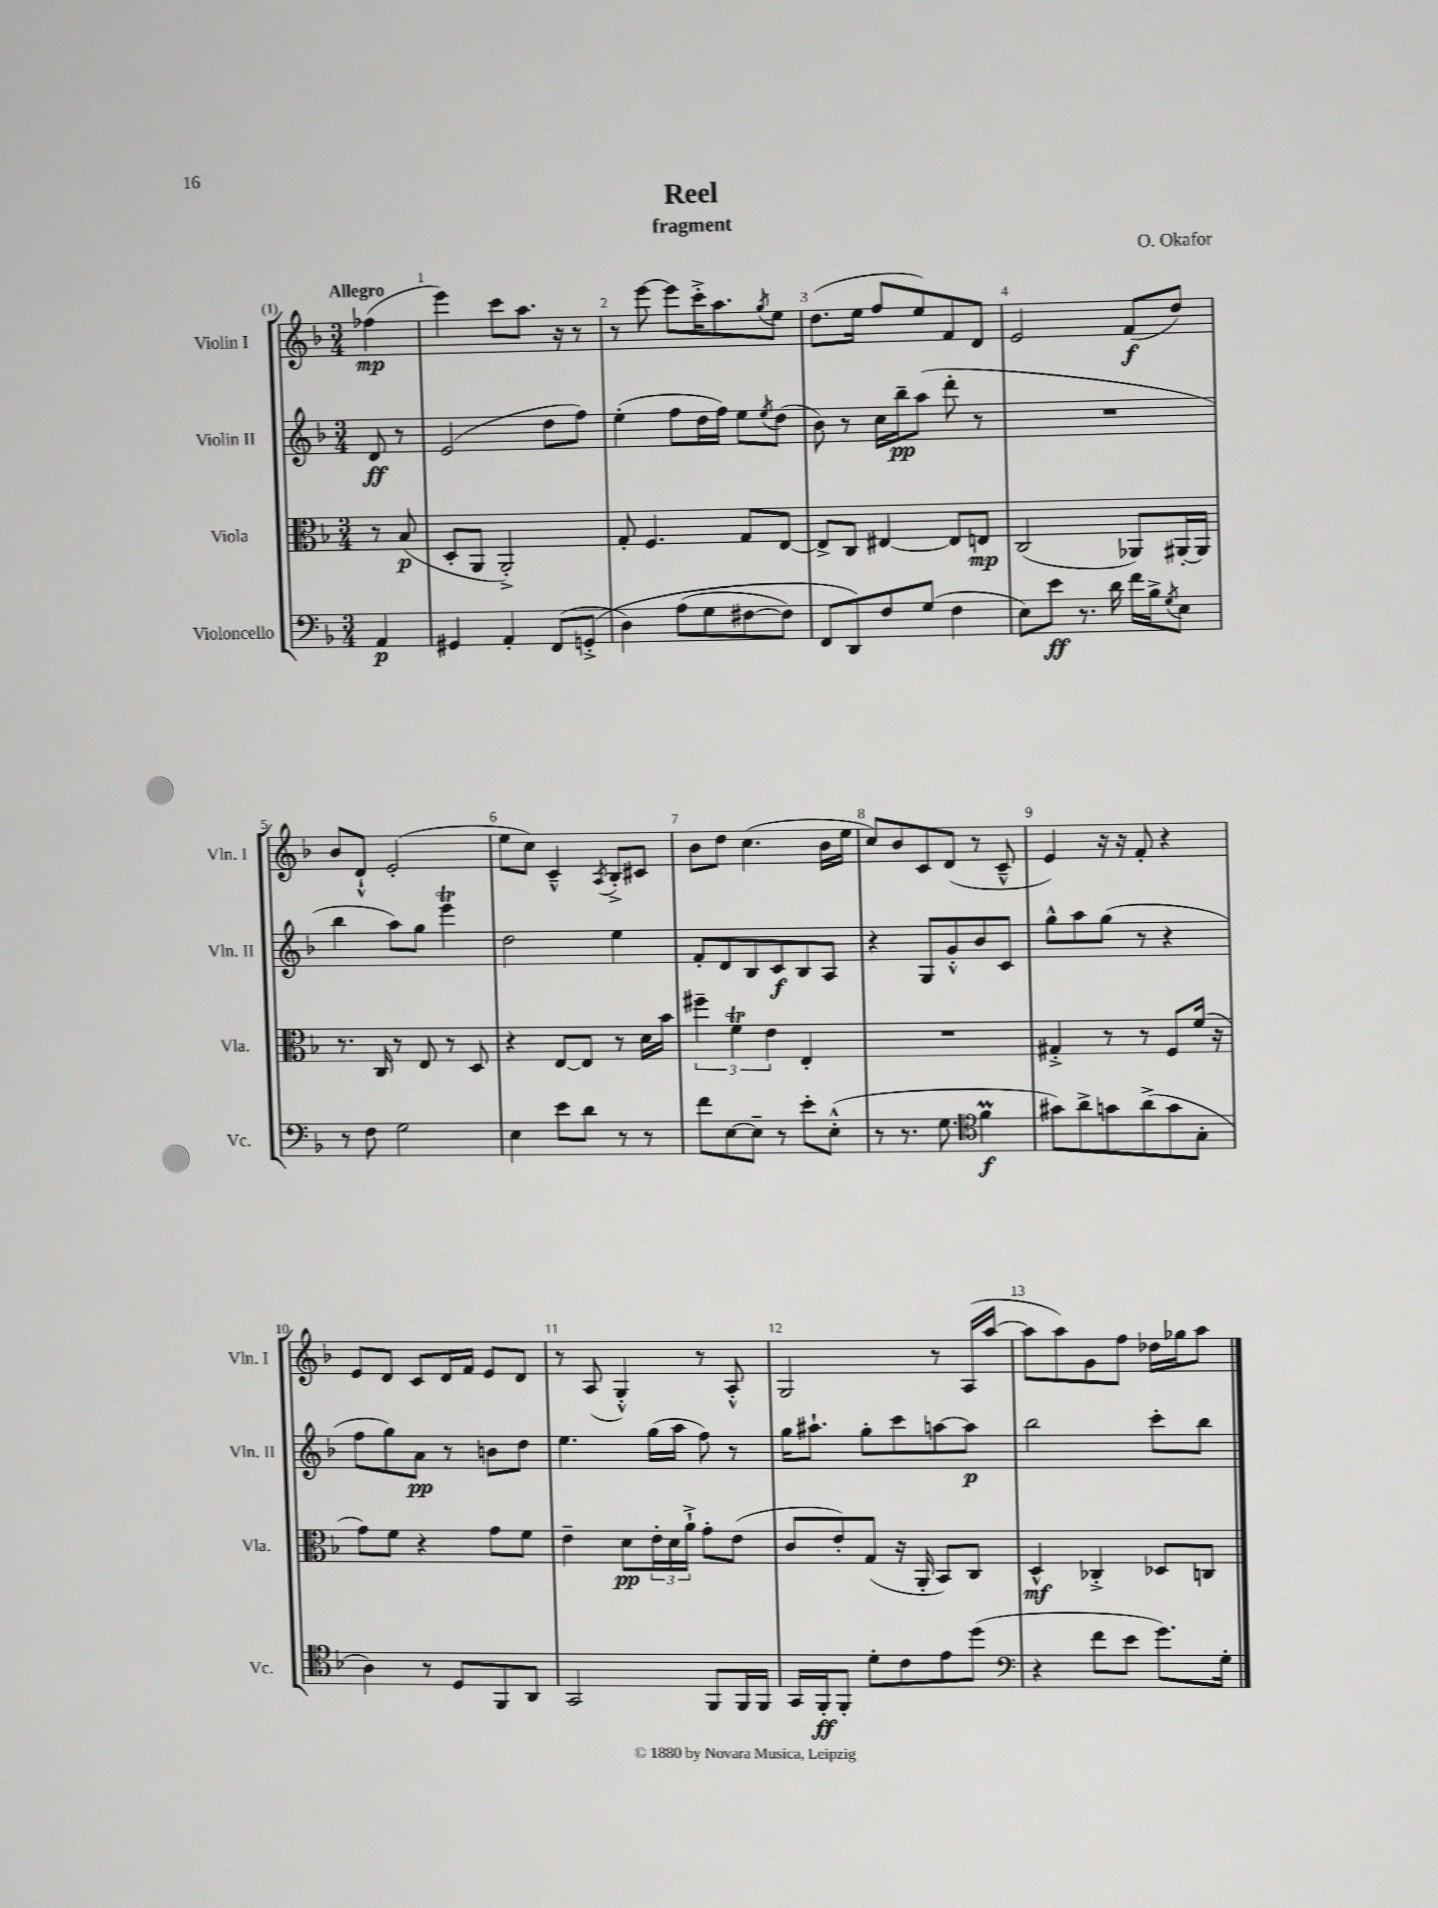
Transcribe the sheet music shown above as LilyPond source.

\header { title = "Reel" composer = "O. Okafor" subtitle = "fragment" }
<<
\new StaffGroup <<
\new Staff = "s0" \with { instrumentName = "Violin I" shortInstrumentName = "Vln. I" } {
    \clef treble \key f \major \numericTimeSignature \time 3/4 \partial 4 \tempo "Allegro"
    fes''4\mp( |
    e'''4) c'''8 a''8. r16 r8 |
    r8 e'''8~ e'''8 c'''16-.-> a''8. \acciaccatura { g''8 } e''8 |
    d''8.( e''16 f''8 e''8) f'8 d'8 |
    e'2 f'8\f( d''8) |
    bes'8 d'8-!-^ e'2-.( |
    e''8 c''8) c'4---^ \acciaccatura { a8 } bes8-.-> cis'8 |
    bes'8 d''8 c''4.( bes'16 e''16 |
    c''8) bes'8 c'8 d'8( r8 c'8---^ |
    e'4) r16 r16 f'8-. r4 |
    e'8 d'8 c'8 d'16 f'16 e'8 d'8 |
    r8 a8( g4-.-^) r8 a8-.-^ |
    g2 r8 a16( a''16~ |
    a''8 a''8) g'8 f''8 des''16 ges''16 a''8 \bar "|." |
}
\new Staff = "s1" \with { instrumentName = "Violin II" shortInstrumentName = "Vln. II" } {
    \clef treble \key f \major \numericTimeSignature \time 3/4 \partial 4
    d'8\ff r8 |
    e'2( d''8 f''8) |
    e''4-.( f''8 d''16 f''16) e''8 \acciaccatura { e''8 } d''8( |
    bes'8) r8 c''16 bes''16--\pp a''8( d'''8-. r8 |
    R2. |
    bes''4 a''8) g''8 e'''4\trill |
    d''2 e''4 |
    f'8-. d'8 bes8 c'8\f bes8 a8 |
    r4 g8 g'8-.-^ bes'8 c'8 |
    g''8-^ a''8 g''8( r8 r4 |
    f''8 g''8) a'8\pp r8 b'8 d''8 |
    e''4. g''16( a''16 f''8) r8 |
    g''16 ais''8.-! g''8-. c'''8 a''8~ a''8\p |
    bes''2 c'''8-. bes''8 \bar "|." |
}
\new Staff = "s2" \with { instrumentName = "Viola" shortInstrumentName = "Vla." } {
    \clef alto \key f \major \numericTimeSignature \time 3/4 \partial 4
    r8 bes8\p( |
    d8-. a,8 a,2-.->) |
    g8-. f4. g8 e8~ |
    e8-> c8 eis4~ eis8 e8\mp |
    c2( aes,8) ais,16~-. ais,16 |
    r8. c16 r8 e8 r8 d8 |
    r4 e8~ e8 r8 d'16 bes'16 |
    \tuplet 3/2 { fis''4-- f'4\trill e'4 } e4-. |
    R2. |
    gis4-.-> r8 r8 f8 f'16( r16 |
    g'8) f'8 r4 g'8 f'8 |
    e'4-- d'8\pp \tuplet 3/2 { e'16-. d'16 a'16-!-> } g'8-. e'8( |
    c'8 e'8-.) g8( r16 a,16-. bes,8) c8 |
    d4-^\mf ces4-.-> des8 c8 \bar "|." |
}
\new Staff = "s3" \with { instrumentName = "Violoncello" shortInstrumentName = "Vc." } {
    \clef bass \key f \major \numericTimeSignature \time 3/4 \partial 4
    a,4\p |
    gis,4 a,4-. f,8( g,8-.->\( |
    d4) a8( g8 fis8~ fis8) |
    f,8 d,8\) f8 g8( f4 |
    e8) e'8\ff r8. d'16 f'16 bes16-> \acciaccatura { g8 } e8 |
    r8 f8 g2 |
    e4 e'8 d'8 r8 r8 |
    f'8 e8~ e8-- r8 e'8-. e8-.-^( |
    r8 r8. g8. \clef tenor f'4\prall\f |
    gis'8) a'8-> g'8 a'8->( g'8 g8-. |
    a4) r8 d8 f,8 a,8 |
    g,2 f,8 f,16 f,16 |
    g,16 f,16-.\ff f,8-. d'8-. c'8 e'8 d''8( |
    \clef bass r4 f'8 e'8 g'8.) g16-. \bar "|." |
}
>>
>>
\layout { \context { \Score \override BarNumber.break-visibility = ##(#f #t #t) barNumberVisibility = #all-bar-numbers-visible } }
